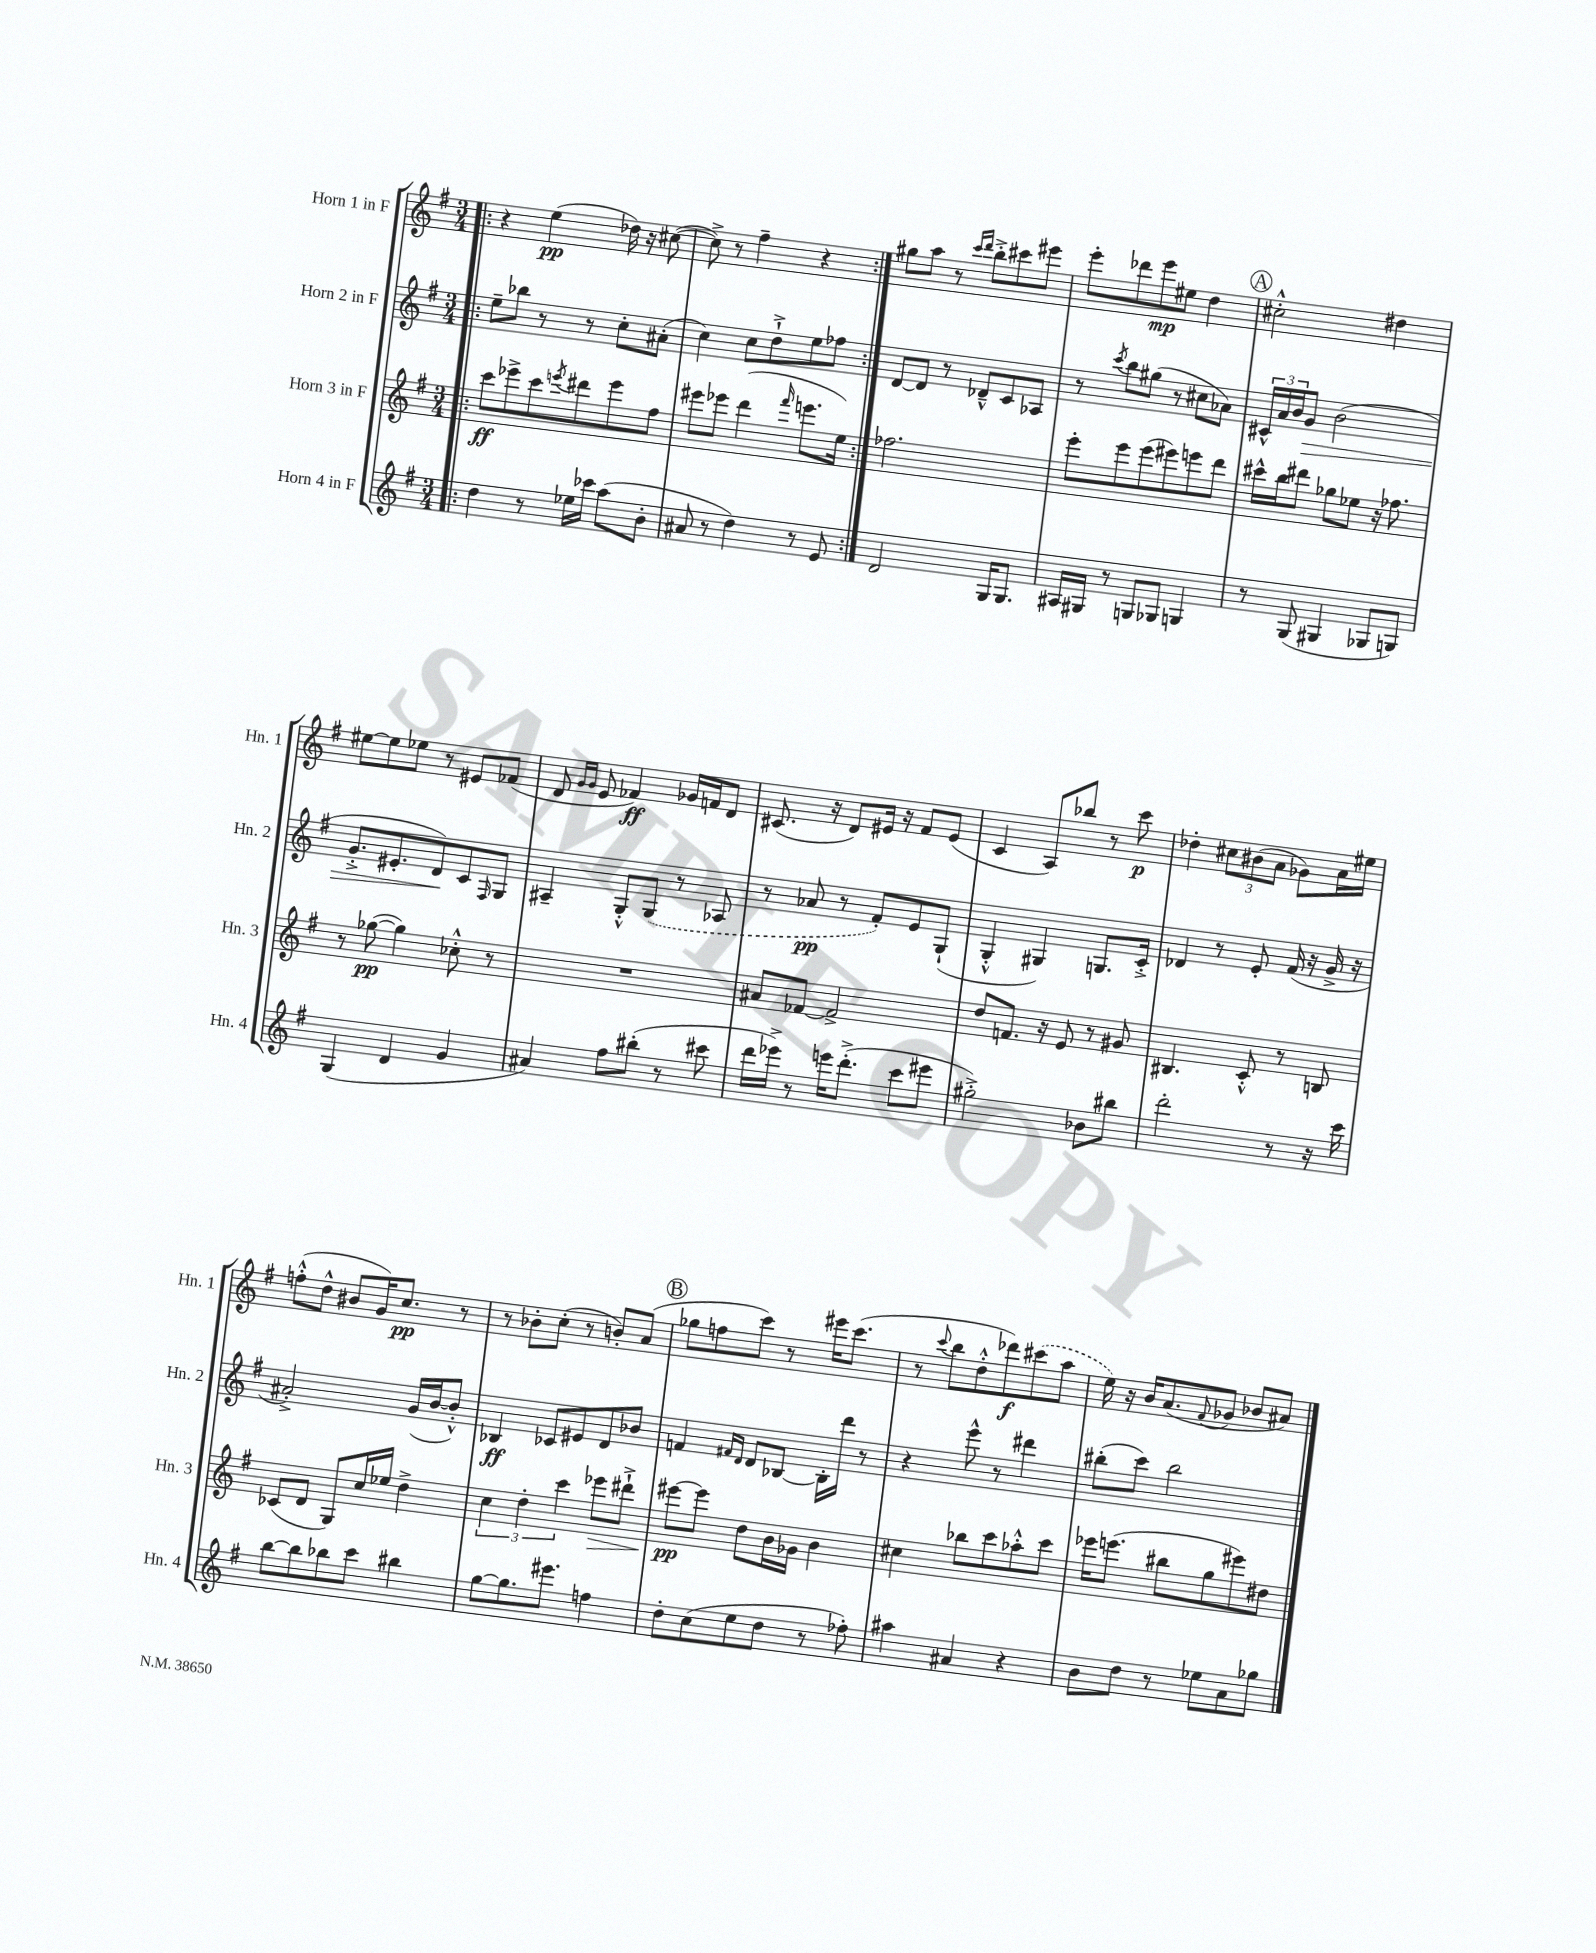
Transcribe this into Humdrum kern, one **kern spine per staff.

**kern	**kern	**dynam	**kern	**dynam	**kern	**dynam
*part4	*part3	*part3	*part2	*part2	*part1	*part1
*staff4	*staff3	*staff3	*staff2	*staff2	*staff1	*staff1
*I"Horn 4 in F	*I"Horn 3 in F	*	*I"Horn 2 in F	*	*I"Horn 1 in F	*
*I'Hn. 4	*I'Hn. 3	*	*I'Hn. 2	*	*I'Hn. 1	*
*clefG2	*clefG2	*	*clefG2	*	*clefG2	*
*k[f#]	*k[f#]	*	*k[f#]	*	*k[f#]	*
*M3/4	*M3/4	*	*M3/4	*	*M3/4	*
=1!|:	=1!|:	=1!|:	=1!|:	=1!|:	=1!|:	=1!|:
4dd\	8ccc\L	ff	8ee~\L	.	4r	.
.	8eee-X^\	.	8bb-X\J	.	.	.
8r	8ccc\	.	8r	.	(4ee\	pp
.	8qeeen/	.	.	.	.	.
16ee-X\LL	8ddd#X\	.	8r	.	.	.
16ccc-X\JJ	.	.	.	.	.	.
(8aa\L	8eee\	.	8cc'\L	.	16dd-X\)	.
.	.	.	.	.	16r	.
8b'\J	8ff#\J	.	(8a#X'\J	.	([8cc#X\	.
=2	=2	=2	=2	=2	=2	=2
8a#X/	8eee#X\L	.	4cc\)	.	8cc#^\])	.
8r	8eee-X\J	.	.	.	8r	.
4dd\)	(4ddd\	.	8cc\L	.	4ff#~\	.
.	.	.	8dd`^\	.	.	.
.	16qqfff#/	.	.	.	.	.
8r	8.eeen\L	.	8ee\	.	4r	.
8e/	.	.	8ff-X\J	.	.	.
.	16ee\Jk)	.	.	.	.	.
=3:|!	=3:|!	=3:|!	=3:|!	=3:|!	=3:|!	=3:|!
2d/	2.ff-X\	.	[8d/L	.	8gg#X\L	.
.	.	.	8d/J]	.	8aa\J	.
.	.	.	8r	.	8r	.
.	.	.	.	.	16qqccc/LL	.
.	.	.	.	.	16qqddd/JJ	.
.	.	.	8d-X~^^/L	.	8bb'^\L	.
16G/KL	.	.	8c/	.	8ccc#X\	.
8.G/J	.	.	.	.	.	.
.	.	.	8A-X/J	.	8eee#X\J	.
=4	=4	=4	=4	=4	=4	=4
16A#X/LL	8eee'\L	.	8r	.	8eee'\L	.
16G#X/JJ	.	.	.	.	.	.
.	.	.	8qccc/	.	.	.
8r	8eee\	.	8bb\L	.	8ddd-X\	.
8Gn/L	(8eee\	.	(8gg#X\J	.	8eee\	mp
8G-X/J	8eee#X\)	.	8r	.	8ee#X\J	.
4Gn/	8eeen\	.	8cc#X\L	.	4dd\	.
.	8ddd\J	.	8a-X\J)	.	.	.
!!LO:REH:place=s1:t=A
=5	=5	=5	=5	=5	=5	=5
8r	16ccc#X^^\LL	.	24c#X^^/LL	.	2cc#X'^^\	.
.	.	.	24a/	.	.	.
.	16bb\J	.	.	.	.	.
.	.	.	24b/J	.	.	.
!	!	!	!	!LO:HP:b	!	!
(8G/	8ddd#X\J	.	8g/J	>	.	.
4G#X/	8gg-X\L	.	(2b\	.	.	.
.	8ee-X\J	.	.	.	.	.
8G-X/L	16r	.	.	.	4dd#X\	.
.	8.ff-X\	.	.	.	.	.
8Gn/J)	.	.	.	.	.	.
!!LO:LB:g=z
=6	=6	=6	=6	=6	=6	=6
(4G/	8r	.	8.g'^/L	.	[8ee#X\L	.
.	([8gg-X\	pp	.	.	8ee#\]	.
.	.	.	8.e#X'/	.	.	.
4d/	4gg-\])	.	.	.	8ee-X\J	.
.	.	.	8d/)	.	8r	.
4g/	8cc-X'^^\	.	8c/	]	8e#X/L	.
.	.	.	16qqF#/	.	.	.
.	8r	.	8G/J	.	(8f-X/J	.
=7	=7	=7	=7	=7	=7	=7
4a#X/)	2.r	.	4A#X~/	.	8d/	.
.	.	.	.	.	16qqg/LL	.
.	.	.	.	.	16qqg/JJ	.
.	.	.	.	.	8e/	.
8ff#\L	.	.	8G'^^/L	.	4f-X/)	ff
(8bb#X'\J	.	.	(8G/J	.	.	.
8r	.	.	8r	.	16g-X/LL	.
.	.	.	.	.	16fn/J	.
8ccc#X\	.	.	8A-X/	.	8d/J	.
=8	=8	=8	=8	=8	=8	=8
16ddd\LL	8a#X/L	.	8r	.	(8.c#X/	.
16eee-X^\JJ)	.	.	.	.	.	.
8r	[8f-X/J	.	8a-X/	pp	.	.
.	.	.	.	.	16r	.
16eeen\KL	2f-^/]	.	8r	.	8d/L)	.
(8.ddd'^\J	.	.	.	.	.	.
.	.	.	8f#'/L)	.	16e#X/Jk	.
.	.	.	.	.	16r	.
8ccc\L	.	.	8e/	.	8f#/L	.
8eee#X\J	.	.	(8G`/J	.	(8e#/J	.
=9	=9	=9	=9	=9	=9	=9
2gg#X'^\)	8dd/L	.	4G'^^/	.	4c/	.
.	8.fn/J	.	.	.	.	.
.	.	.	4G#X/)	.	8A/L)	.
.	16r	.	.	.	.	.
.	8e/	.	.	.	8bb-X/J	.
8b-X\L	8r	.	8.Gn/L	.	8r	.
8bb#X\J	8g#X/	.	.	.	8ccc\	p
.	.	.	16c'^/Jk	.	.	.
=10	=10	=10	=10	=10	=10	=10
2ddd'\	4.B#X/	.	4d-X/	.	4dd-X'\	.
.	.	.	8r	.	12cc#X\L	.
.	.	.	.	.	(12b#X\	.
.	8c'^^/	.	8e'/	.	.	.
.	.	.	.	.	12a\J	.
8r	8r	.	(16f#/	.	8g-X\L)	.
.	.	.	16r	.	.	.
16r	8Bn/	.	16g^/	.	16a\L	.
16ccc\	.	.	16r	.	16ee#X\JJ	.
!!LO:LB:g=z
=11	=11	=11	=11	=11	=11	=11
[8bb\L	(8c-X/L	.	2a#X'^/)	.	(8ffn'^^\L	.
8bb\]	8d/J	.	.	.	8dd^^\J	.
8bb-X\	8G/L)	.	.	.	8b#X/L	.
8ccc\J	16cc/L	.	.	.	16g/K)	.
.	16ee-X/JJ	.	.	.	8.cc/J	pp
4bb#X\	4dd^\	.	(16g/LL	.	.	.
.	.	.	[16b/J	.	.	.
.	.	.	8b'^^/J])	.	8r	.
=12	=12	=12	=12	=12	=12	=12
[8gg\L	6cc\	.	4B-X/	ff	8r	.
8.gg\]	.	.	.	.	8b-X'\L	.
.	6dd'\	.	.	.	.	.
.	.	.	8c-X/L	.	(8cc'\J	.
8.eee#X\J	.	.	.	.	.	.
.	6ccc\	.	.	.	.	.
.	.	.	8e#X/	.	8r	.
!	!	!LO:HP:b	!	!	!	!
4ffn\	8eee-X\L	>	8d/	.	8bn'/L)	.
.	8ddd#X`^\J	.	8b-X/J	.	(8a/J	.
!!LO:REH:place=s1:t=B
=13	=13	=13	=13	=13	=13	=13
8dd'\L	[8eee#X\L	pp	4fn/	.	8gg-X\L	.
(8cc\	8eee#\J]	]	.	.	8ffn\	.
.	.	.	16qqf#X/LL	.	.	.
.	.	.	16qqd/JJ	.	.	.
8ee\	8dd\L	.	8d/L	.	8ccc\J)	.
8dd\J	16b\L	.	[8B-X/J	.	8r	.
.	16g-X\JJ	.	.	.	.	.
8r	4b\	.	16B-'\LL]	.	16eee#X\KL	.
.	.	.	16ddd\JJ	.	(8.ccc\J	.
8ff-X'\)	.	.	8r	.	.	.
=14	=14	=14	=14	=14	=14	=14
4aa#X\	4cc#X\	.	4r	.	8r	.
.	.	.	.	.	8qqccc/	.
.	.	.	.	.	8bb\L	.
4a#X/	8bb-X\L	.	8eee^^\	.	8dd'^^\	.
.	8ccc\	.	8r	.	8ddd-X\)	f
4r	8aa-X'^^\	.	4ddd#X\	.	(8ccc#X\	.
.	8ccc\J	.	.	.	8aa\J	.
=15	=15	=15	=15	=15	=15	=15
8b\L	16eee-X\KL	.	(8bb#X'\L	.	16ee\)	.
.	(8.eeen\J	.	.	.	16r	.
8dd\J	.	.	8ccc\J)	.	16b/KL	.
.	.	.	.	.	(8.a/	.
8r	8bb#X\L	.	2bb#\	.	.	.
.	.	.	.	.	8qqf#/	.
8ee-X\L	8gg\	.	.	.	8g-X/J	.
8a\	8eee#X\)	.	.	.	8b-X/L	.
8gg-X\J	8dd#X\J	.	.	.	8a#X/J)	.
==	==	==	==	==	==	==
*-	*-	*-	*-	*-	*-	*-
